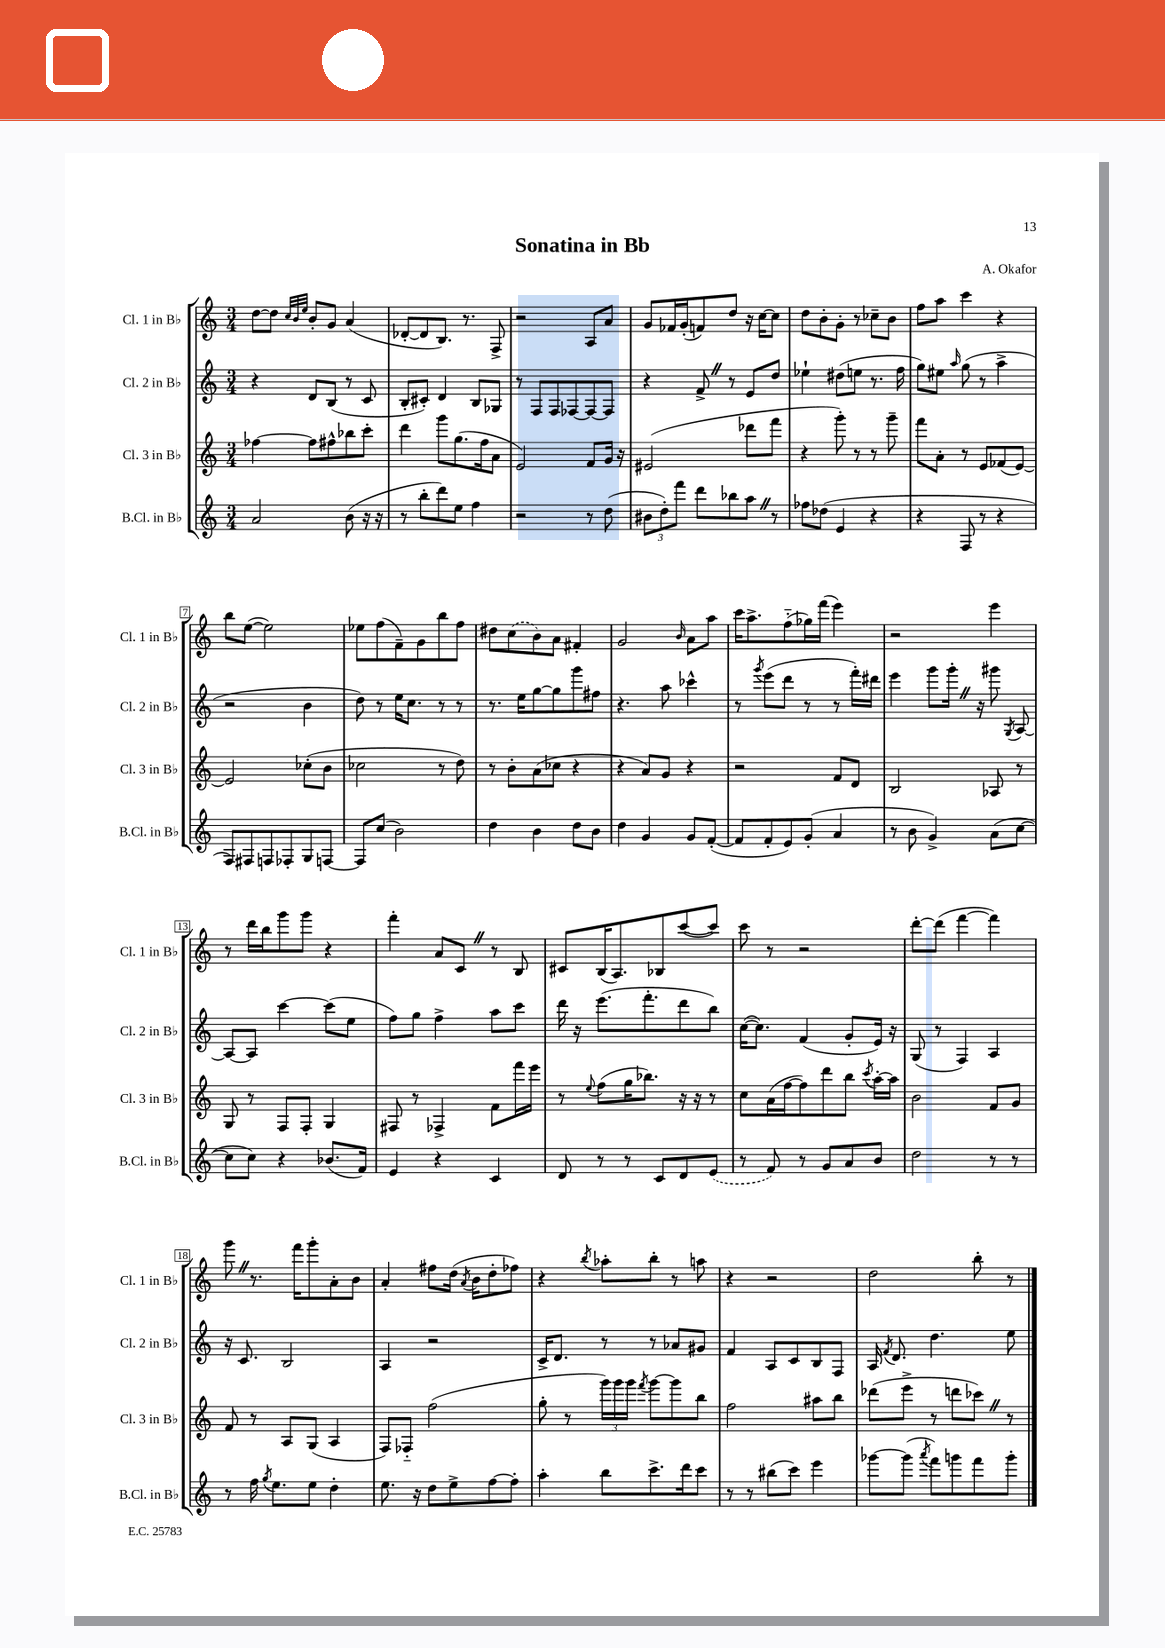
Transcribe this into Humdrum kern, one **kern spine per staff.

**kern	**kern	**kern	**kern
*staff4	*staff3	*staff2	*staff1
*clefG2	*clefG2	*clefG2	*clefG2
*k[]	*k[]	*k[]	*k[]
*M3/4	*M3/4	*M3/4	*M3/4
2a	[4ff-	4r	[8dd
.	.	.	8dd]
.	.	.	32qqcc
.	.	.	32qqb
.	.	.	32qqee
.	8ff-]	8d	8b'
.	8ff#^^	(8B	8g
(8b	8bb-	8r	(4a
16r	8ccc'	8c	.
16r	.	.	.
=	=	=	=
8r	4ddd	8B'	[8d-'
8bb'	.	8c#')	8d-]
8ddd)	8ggg	4d	8.B)
8ee	(8.gg	.	.
.	.	.	8.r
4ff	.	8B	.
.	16ff	.	.
.	8a	8G-	8F^
=	=	=	=
2r	2e)	8r	2r
.	.	8F	.
.	.	8F	.
.	.	[8F-	.
8r	8f	8F-_	8A
(8dd	16g	8F-]	8a
.	16r	.	.
=	=	=	=
12b#	(2e#	4r	8g
12dd')	.	.	.
.	.	.	16f-
12fff	.	.	.
.	.	.	(16g'
8ddd	.	8f^	8f)
8bb-	.	8r	8dd
8aa	8ddd-	8e	16r
.	.	.	[16cc
8r	8fff	8dd	8cc]
=	=	=	=
8ff-	4r	4ee-`	8dd
(8dd-	.	.	8b'
4e	8ggg')	(8dd#	8g'
.	8r	8ee	8r
4r	8r	8.r	8cc-~
.	8ggg~	.	8b
.	.	16ff	.
=	=	=	=
4r	8fff	8gg)	8ff
.	8a'	8ee#	8aa
.	.	16qqaa	.
8F	8r	(8gg	4ccc
8r	8e	8r	.
4r	(8f-	4aa^	4r
.	[8e)	.	.
=	=	=	=
8F)	2e]	2r	8bb
8F#	.	.	([8ee
8F	.	.	2ee])
8F-'	.	.	.
8G	(8cc-'	4b	.
[8F	8b	.	.
=	=	=	=
8F]	2cc-	8dd)	8ee-
(8cc	.	8r	(8ff
2b)	.	16ee	8f~)
.	.	8.cc	.
.	.	.	8g
.	8r	8r	8bb
.	8dd)	8r	8ff
=	=	=	=
4dd	8r	8.r	8dd#
.	8b'	.	(8cc
.	.	16ee	.
4b	(8a	[8gg	8b)
.	8cc-	8gg]	8a
8dd	4r	8ggg	4f#'
8b	.	8ff#	.
=	=	=	=
4dd	4r	4.r	2g
4g	8a)	.	.
.	8g	8aa	.
.	.	.	16qqb
8g	4r	4ccc-^^	8a
([8f'	.	.	8aa
=	=	=	=
8f]	2r	8r	16ccc
.	.	.	8.aa^
.	.	8qggg	.
8f'	.	(8eee	.
8e)	.	8ddd	(8ff'~
(8g'	.	8r	16gg-)
.	.	.	(16fff
4a	8f	8r	4eee)
.	8d	16fff')	.
.	.	16ddd#	.
=	=	=	=
8r	2B	4eee	2r
8b	.	.	.
4g^)	.	8ggg	.
.	.	16ggg'	.
.	.	16r	.
(8a	8A-	8ggg#	4eee
.	.	8qG	.
[8cc	8r	[8A	.
=	=	=	=
8cc]	8G	8A_	8r
8cc)	8r	8A]	16ddd
.	.	.	16bb
4r	8F	[4ccc	8ggg
.	8F'	.	8ggg
(8.b-	4G	(8ccc]	4r
.	.	8ee	.
16f)	.	.	.
=	=	=	=
4e	8F#	8ff)	4fff'
.	8r	8gg	.
4r	4F-^	4ff^	8a
.	.	.	8c
4c	8f	8aa	8r
.	16fff	8ccc	8B
.	16eee	.	.
=	=	=	=
8d	8r	16ddd	8c#
.	.	16r	.
.	8qqee	.	.
8r	(8ff	(8.eee	(16B
.	.	.	8.A)
8r	16gg	.	.
.	8.bb-)	8.fff'	.
8c	.	.	8B-
8d	16r	8ddd	([8ccc
.	16r	.	.
(8e	8r	8bb)	8ccc])
=	=	=	=
8r	8cc	([16cc	8ccc
.	.	8.cc])	.
8f)	(16a	.	8r
.	[16ff	.	.
8r	8ff])	(4f	2r
8g	8ddd	.	.
8a	8bb	8g'	.
.	8qccc	.	.
8b	[16aa'	16e)	.
.	16aa]	16r	.
=	=	=	=
2dd	2b	(8G	[8ddd'
.	.	8r	(8ddd]
.	.	4F)	[4fff
8r	8f	4A	4fff])
8r	8g	.	.
=	=	=	=
8r	8f	16r	8ggg
.	.	8.c	.
16ff	8r	.	8.r
8qgg	.	.	.
8.ee	.	.	.
.	8A	2B	.
.	.	.	16fff
8ee	(8G	.	8ggg'
4dd'	4A	.	8a'
.	.	.	8b
=	=	=	=
8.ee	8F)	4A	4a'
.	8F-'~	.	.
16r	.	.	.
8dd	(2ff	2r	8ff#
8ee^	.	.	(16dd
.	.	.	8qa
.	.	.	16b
[8ff	.	.	8dd'
8ff']	.	.	8ff-)
=	=	=	=
4aa'	8gg'	16c^	4r
.	.	8.d	.
.	8r	.	.
.	.	.	8qbb
8bb	24ggg)	8r	8aa-'
.	24ggg	.	.
.	24ggg	.	.
.	8qfff	.	.
8.ccc^	[8ggg	8r	8bb'
.	8ggg]	8a-	8r
16ddd	.	.	.
8ccc	8bb	8g#	8aa
=	=	=	=
8r	2ff	4f	4r
8r	.	.	.
(8bb#	.	8A	2r
8ccc)	.	8c	.
4eee	8aa#	8B	.
.	8bb	8F	.
=	=	=	=
[8ggg-	(8ddd-	16A	2dd
.	.	8qf	.
.	.	8.d	.
(8ggg-]	8eee^	.	.
8qaaa	.	.	.
8fff)	8r	4.dd	.
8ggg	8ddd	.	.
8fff	8ccc-)	.	8bb'
8ggg'	8r	8ee	8r
==	==	==	==
*-	*-	*-	*-
